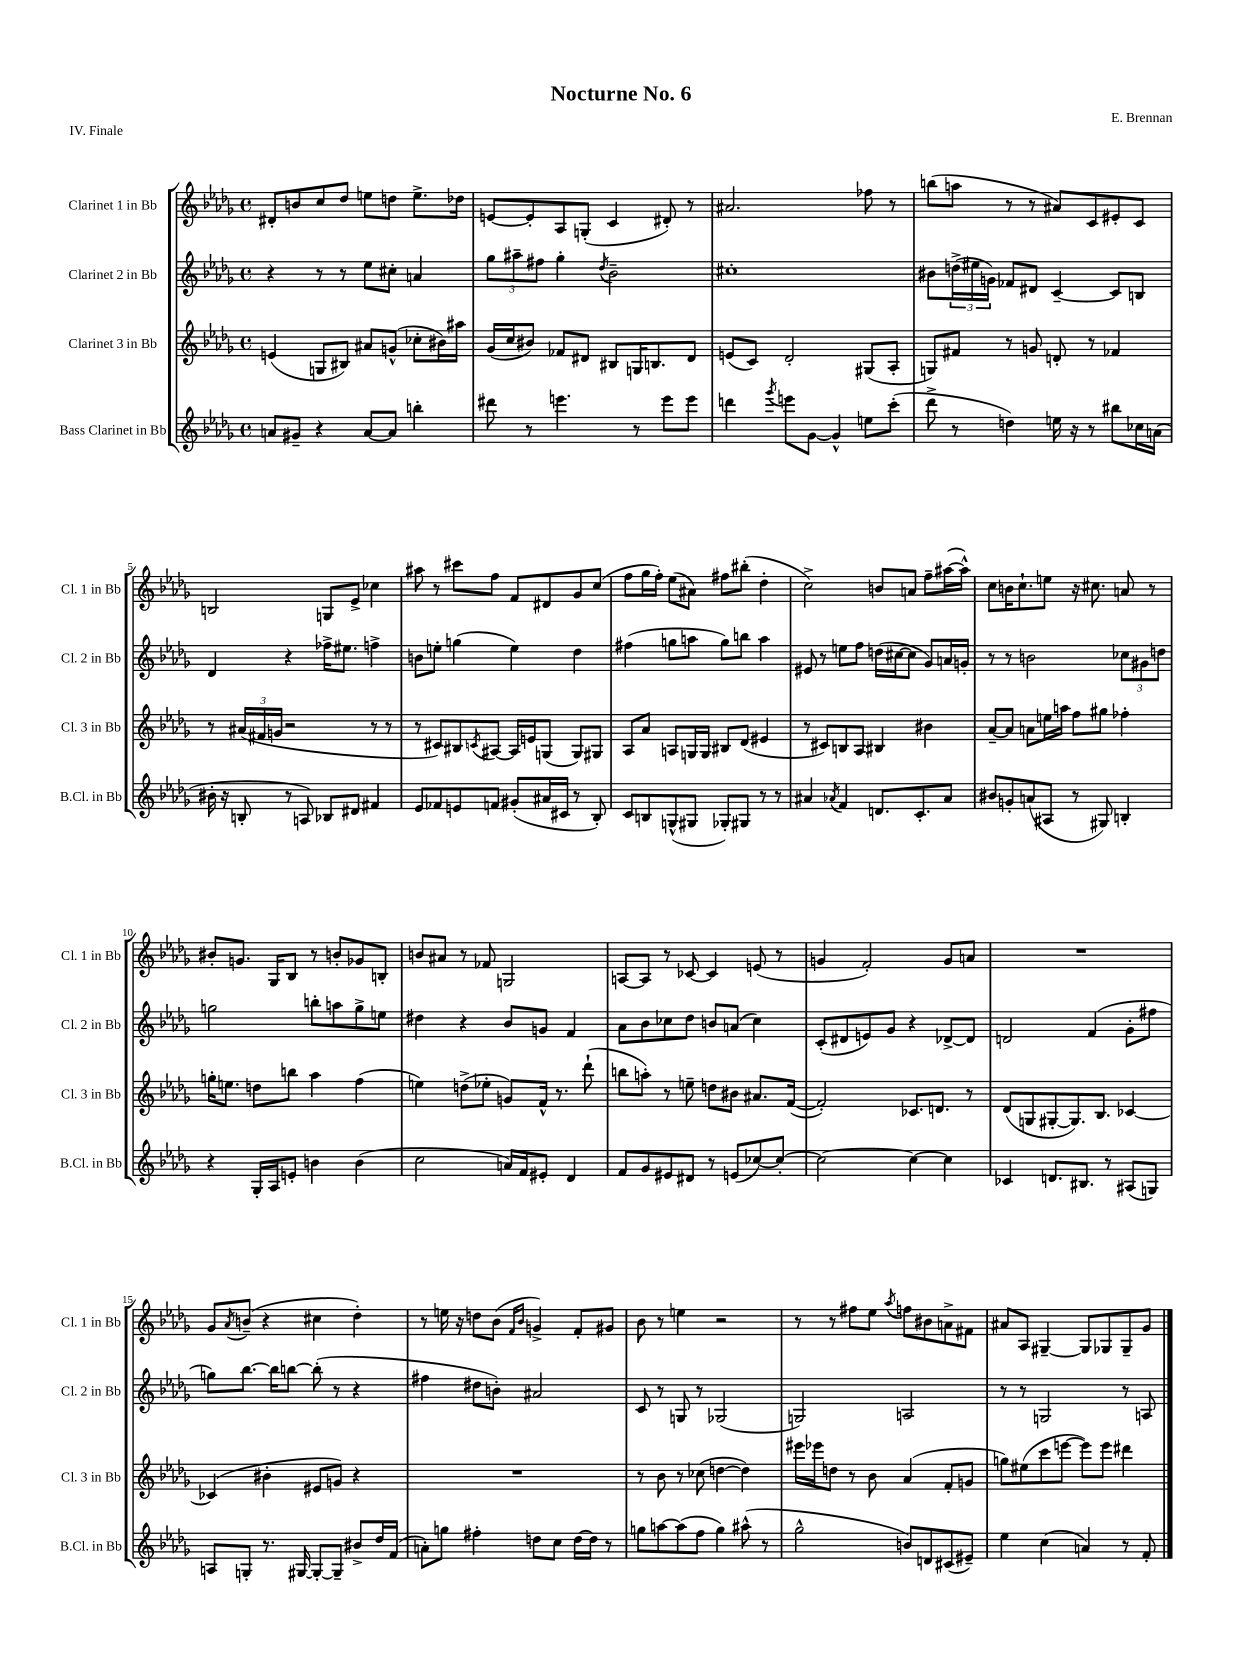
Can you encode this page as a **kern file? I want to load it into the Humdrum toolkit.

**kern	**kern	**kern	**kern
*part4	*part3	*part2	*part1
*staff4	*staff3	*staff2	*staff1
*I"Bass Clarinet in Bb	*I"Clarinet 3 in Bb	*I"Clarinet 2 in Bb	*I"Clarinet 1 in Bb
*I'B.Cl. in Bb	*I'Cl. 3 in Bb	*I'Cl. 2 in Bb	*I'Cl. 1 in Bb
*clefG2	*clefG2	*clefG2	*clefG2
*k[b-e-a-d-g-]	*k[b-e-a-d-g-]	*k[b-e-a-d-g-]	*k[b-e-a-d-g-]
*M4/4	*M4/4	*M4/4	*M4/4
*met(c)	*met(c)	*met(c)	*met(c)
=1	=1	=1	=1
8an/L	(4en/	4r	8d#X'/L
8g#X~/J	.	.	8bn/
4r	8Gn/L	8r	8cc/
.	8B#X/J)	8r	8dd-/J
[8a/L	8a#X/L	8ee-\L	8een\L
8a/J]	(8gn^^/J	8cc#X'\J	8ddn\J
4bbn'\	8cc-X'\L	4an/	8.ee^\L
.	16b#X\L)	.	.
.	16aa#X\JJ	.	16dd-X\Jk
=2	=2	=2	=2
8ddd#X\	(16g-/LL	12gg-\L	[8en/L
.	16cc/J	.	.
.	.	12aa#X~\	.
8r	8b#X/J)	.	8e'/]
.	.	12ff#X\J	.
4.eeen\	8f-X/L	4gg-'\	8A-/
.	8d#X/J	.	(8Gn'/J
.	.	8qdd-/	.
.	8B#X/L	2b-~\	4c/
8r	16Gn/K	.	.
.	8.Bn/	.	.
8eee\L	.	.	8d#X'/)
8eee\J	8d#/J	.	8r
=3	=3	=3	=3
4dddn\	(8en/L	1cc#X'	2.a#X/
.	8c/J)	.	.
8qggg-/	.	.	.
8eeen\L	2d-'/	.	.
[8g-\J	.	.	.
4g-^^/]	.	.	.
8een\L	(8G#X/L	.	8ff-X\
(8ccc'\J	8A-'/J	.	8r
=4	=4	=4	=4
8ddd-^\	8Gn/L)	8b#X\L	(8bbn\L
8r	8f#X/J	(24ddn^\L	8aan\J
.	.	24ee#X\	.
.	.	24gn\JJ)	.
4ddn\)	8r	8f-X/L	8r
.	8gn/	8d#X/J	8r
16een\	8dn'/	[4c~/	8a#X/L)
16r	.	.	.
8r	8r	.	8c/
8bb#X\L	4f-X/	8c/L]	8e#X'/
16cc-X\L	.	8Bn/J	8c/J
(16an\JJ	.	.	.
!!LO:LB:g=z
=5	=5	=5	=5
16b#X'\	8r	4d-/	2Bn/
16r	.	.	.
8Bn'/	(24a#X/LL	.	.
.	24f#X/	.	.
.	24gn/JJ	.	.
8r	2r	4r	.
8An/)	.	.	.
8B-X/L	.	16ff-X^\KL	8Gn/L
.	.	8.ee#X\J	.
8d#X/J	.	.	8e-^/J
4f#X/	8r	4ffn^\	4cc-X\
.	8r	.	.
=6	=6	=6	=6
8e-/L	8r	8bn\L	8aa#X\
8f-X/	8c#X/L)	8een'\J	8r
8en/	8B#X/	(4ggn\	8ccc#X\L
.	8qcn/	.	.
8fn/J	[8A#X/J	.	8ff\J
(8g#X'/L	16A#/LL]	4ee\)	8f/L
.	16en/J	.	.
16a#X/L	(8Gn/J	.	8d#X/
16c#X/JJ	.	.	.
8r	8G/L)	4dd-\	8g-/
8B-'/)	8G#X/J	.	(8cc/J
=7	=7	=7	=7
8c/L	8A-/L	(4ff#X\	8ff\L
8Bn/	8a-/J	.	16gg-\L
.	.	.	16ff'\JJ)
(8Gn^^/	8An/L	8ggn\L	(8ee-\L
8G#X/J	16Gn/L	8aan\J	8a#X\J)
.	16G/JJ	.	.
8G-X'/L)	8B#X/L	8gg\L)	8ff#X\L
8G#X/J	(8d-/J	8bbn\J	(8bb#X'\J
8r	4e#X/	4aa\	4dd-'\
8r	.	.	.
=8	=8	=8	=8
4a#X/	8r	8e#X/	2cc^\)
.	8c#X/L)	8r	.
8qa-X/	.	.	.
4f/	8Bn/	8een\L	.
.	8A-/J	8ff\J	.
8.dn/L	4B#X/	(16ddn\LL	8bn/L
.	.	[16cc#X\J	.
.	.	8cc#\J]	8an/J
8.c'/	.	.	.
.	4b#X\	8g-/L)	8ff~\L
8a-/J	.	16an/L	([16aa#X\L
.	.	16gn'/JJ	16aa#^^\JJ])
=9	=9	=9	=9
8b#X/L	[8a-~/L	8r	8cc\L
8gn'/	8a-/J]	8r	16bn\K
.	.	.	8.cc`\
(8an/	8an\L	2bn\	.
8A#X/J	16een\L	.	8een\J
.	16aan\JJ	.	.
8r	8ff\L	.	16r
.	.	.	8.cc#X\
8G#X/)	8gg#X\J	.	.
4Bn'/	4ff-X'\	12cc-X\L	8an/
.	.	12g#X\	.
.	.	.	8r
.	.	12ddn\J	.
!!LO:LB:g=z
=10	=10	=10	=10
4r	16ggn'\KL	2ggn\	8b#X'/L
.	8.een\J	.	.
.	.	.	8.gn/J
16G-'/LL	8ddn\L	.	.
16A-/J	.	.	16G-/KL
8en'/J	8bbn\J	.	8B-/J
4bn\	4aa-\	8bbn'\L	8r
.	.	8aan\	8bn'/L
(4b\	(4ff\	8gg^\	8g-X/
.	.	8een\J	8Bn'/J
=11	=11	=11	=11
2cc\	4een\)	4dd#X\	8bn/L
.	.	.	8a#X/J
.	(8ddn^\L	4r	8r
.	8ee-X'\J	.	8f-X/
16an/LL)	8gn/L)	8b-/L	2Gn/
16f/J	.	.	.
8e#X'/J	16f^^/Jk	8gn/J	.
.	8.r	.	.
4d-/	.	4f/	.
.	(8ddd-`\	.	.
=12	=12	=12	=12
8f/L	8bbn\L	8a-\L	[8An/L
8g-/	8aan'\J)	8b-\	8A/J]
8e#X/	8r	8cc-X\	8r
8d#X/J	8een~\	8dd-\J	[8c-X/
8r	8ddn\L	8bn/L	4c-/]
(8en/L	8b#X\J	(8an/J	.
[8cc-X/)	8.a#X/L	4cc-\)	(8en/
8cc-'/J_	.	.	8r
.	([16f/Jk	.	.
=13	=13	=13	=13
2cc-\_	2f'/])	(8c'/L	4gn/
.	.	8d#X/	.
.	.	8en/)	2f'/)
.	.	8g-/J	.
4cc-\_	8.c-X/L	4r	.
.	8.dn/J	.	.
4cc-\]	.	[8d-X^/L	8g/L
.	8r	8d-/J]	8an/J
=14	=14	=14	=14
4c-X/	(8d-/L	2dn/	1r
.	8Gn/	.	.
8.dn/L	[8G#X'/	.	.
.	8.G#/])	.	.
8.B#X/J	.	.	.
.	.	(4f/	.
.	8.B-/J	.	.
8r	.	.	.
(8A#X/L	[4c-X/	8g-'\L	.
8Gn/J)	.	8ff#X\J	.
!!LO:LB:g=z
=15	=15	=15	=15
8An/L	(4c-X/]	8ggn\L)	8g-/L
.	.	.	8qa-/
8Gn'/J	.	[8.bb-\J	(8bn~/J
8.r	4b#X'\	.	4r
.	.	16bb-\KL]	.
.	.	[8bbn\J	.
[16G#X/	.	.	.
8G#'/L_	8e#X/L	(8bb'\]	4cc#X\
8G#~/J]	8gn/J)	8r	.
8b#X^/L	4r	4r	4dd-'\)
16dd-/L	.	.	.
(16f/JJ	.	.	.
=16	=16	=16	=16
8an'\L)	1r	4ff#X\	8r
8ggn\J	.	.	16een\
.	.	.	16r
4ff#X'\	.	8dd#X\L	8ddn\L
.	.	8bn'\J)	(8b-\J
.	.	.	16qqf/LL
.	.	.	16qqb-/JJ
8ddn\L	.	2a#X/	4gn^/)
8cc\J	.	.	.
[16dd\LL	.	.	8f'/L
16dd\JJ]	.	.	.
8r	.	.	8g#X/J
=17	=17	=17	=17
8ggn\L	8r	8c/	8b-\
[8aan\	8b-\	8r	8r
(8aa\]	8r	8Gn/	4een\
8ff\J	(8cc-X\	8r	.
4gg\)	[4ddn\	(2G-X/	2r
(8aa#X^^\	4dd\])	.	.
8r	.	.	.
=18	=18	=18	=18
2gg-^^\	16eee#X\LL	2Gn/)	8r
.	16eee-X\J	.	.
.	8ddn\J	.	8r
.	8r	.	8ff#X\L
.	8b-\	.	8ee-\J
.	.	.	8qaa-/
8bn/L)	(4a-/	2An/	8ffn\L
8dn/	.	.	8b#X\
(8c#X/	8f'/L	.	8an^\
8e#X~/J)	8gn/J	.	8f#X\J
=19	=19	=19	=19
4ee-\	8ggn\L)	8r	8a#X/L
.	(8ee#X\	8r	8A-/J
(4cc\	8ccc\	2Gn/	[4G#X~/
.	[8eeen\J	.	.
4an/)	8eee\L])	.	8G#/L]
.	8eee\J	.	8G-X/
8r	4ddd#X\	8r	8G-~/
8f'/	.	8An/	8g-/J
==	==	==	==
*-	*-	*-	*-
